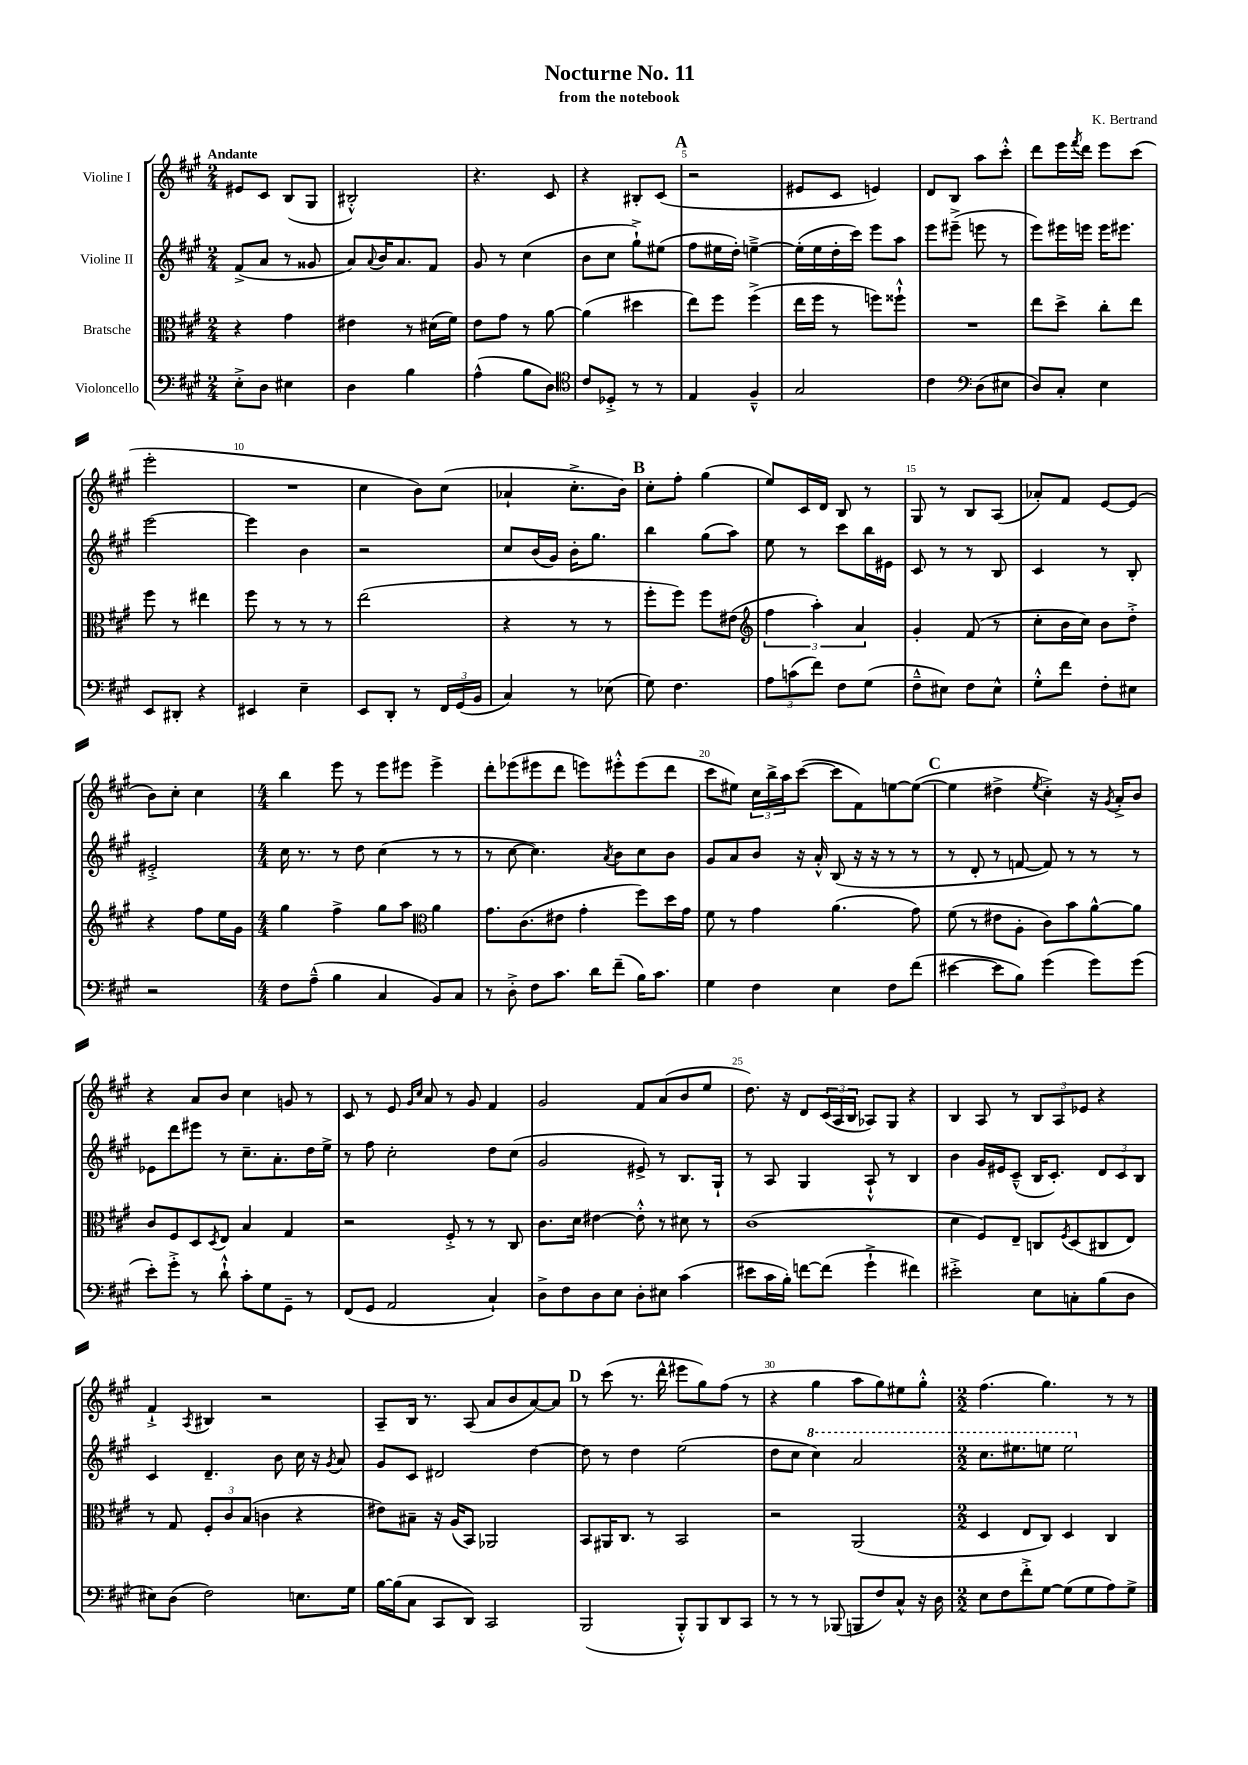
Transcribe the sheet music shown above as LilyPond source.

\header { title = "Nocturne No. 11" composer = "K. Bertrand" subtitle = "from the notebook" }
<<
\new StaffGroup <<
\new Staff = "s0" \with { instrumentName = "Violine I" } {
    \clef treble \key a \major \numericTimeSignature \time 2/4 \tempo "Andante"
    eis'8 cis'8 b8( gis8 |
    bis2-.-^) |
    r4. cis'8 |
    r4 bis8-. cis'8( |
    \mark \markup { \bold "A" } r2 |
    eis'8 cis'8 e'4) |
    d'8 b8 a''8 cis'''8-.-^ |
    d'''8 e'''16 \acciaccatura { fis'''8 } d'''16 e'''8 cis'''8( |
    e'''2-. |
    R2 |
    cis''4 b'8) cis''8( |
    aes'4-! cis''8.-.-> b'16) |
    \mark \markup { \bold "B" } cis''8-. fis''8-. gis''4( |
    e''8) cis'16 d'16 b8 r8 |
    gis8 r8 b8 a8( |
    aes'8-.) fis'8 e'8~ e'8( |
    b'8) cis''8-. cis''4 |
    \numericTimeSignature \time 4/4 b''4 e'''8 r8 e'''8 eis'''8 eis'''4-> |
    d'''8-. ees'''8( eis'''8 d'''8 e'''8) eis'''8-.-^ eis'''8( d'''8 |
    cis'''8 eis''8) \tuplet 3/2 { cis''16 b''16-> a''16 } cis'''8~( cis'''8 fis'8) e''8~ e''8~( |
    \mark \markup { \bold "C" } e''4 dis''4-> \acciaccatura { e''8 } cis''4-.->) r16 \acciaccatura { gis'8 } a'16-.-> b'8 |
    r4 a'8 b'8 cis''4 g'8 r8 |
    cis'8 r8 e'8 \grace { gis'16 cis''16 } a'8 r8 gis'8 fis'4 |
    gis'2 fis'8 a'8( b'8 e''8 |
    d''8.) r16 d'8 \tuplet 3/2 { cis'16( a16 b16 } aes8) gis8 r4 |
    b4 a8 r8 \tuplet 3/2 { b8 a8 ees'8 } r4 |
    fis'4-!-> \acciaccatura { a8 } bis4 r2 |
    a8-- b16 r8. a8( a'8 b'8 a'8~) a'8 |
    \mark \markup { \bold "D" } r8 cis'''8( r8. d'''16-^ eis'''8 gis''8) fis''8( r8 |
    r4 gis''4 a''8 gis''8) eis''8 gis''8-.-^ |
    \numericTimeSignature \time 2/2 fis''4.( gis''4.) r8 r8 \bar "|." |
}
\new Staff = "s1" \with { instrumentName = "Violine II" } {
    \clef treble \key a \major \numericTimeSignature \time 2/4
    fis'8->( a'8 r8 gisis'8 |
    a'8) \appoggiatura { a'8 } b'16 a'8. fis'8 |
    gis'8 r8 cis''4( |
    b'8 cis''8 gis''8-!->) eis''8( |
    \mark \markup { \bold "A" } fis''8 eis''16 d''16-.) e''4~---> |
    e''16-.( e''16 d''16-. cis'''16) e'''8 a''8 |
    e'''8 eis'''8--->( e'''8 r8 |
    e'''8) eis'''16 e'''16 e'''16 eis'''8. |
    e'''2~ |
    e'''4 b'4 |
    r2 |
    cis''8 b'16( gis'16) b'16-. gis''8. |
    \mark \markup { \bold "B" } b''4 gis''8( a''8) |
    e''8 r8 cis'''8 b''16 eis'16 |
    cis'8 r8 r8 b8 |
    cis'4 r8 b8-. |
    eis'2-.-> |
    \numericTimeSignature \time 4/4 cis''16 r8. r8 d''8 cis''4( r8 r8 |
    r8 cis''8~ cis''4.) \acciaccatura { a'8 } b'8 cis''8 b'8 |
    gis'8 a'8 b'8 r16 a'16-.-^ b8( r16 r16 r8 r8 |
    \mark \markup { \bold "C" } r8 d'8-. r8 f'8~ f'8) r8 r8 r8 |
    ees'8 d'''8 eis'''8 r8 cis''8.-- a'8.-. d''16 e''16-> |
    r8 fis''8 cis''2-. d''8 cis''8( |
    gis'2 eis'8->) r8 b8. gis16-! |
    r8 a8 gis4 a8-!-^ r8 b4 |
    b'4 gis'16 eis'16 cis'8---^( b16 cis'8.-.) \tuplet 3/2 { d'8 cis'8 b8 } |
    cis'4 d'4.-- b'8 cis''16 r16 \acciaccatura { gis'8 } a'8 |
    gis'8 cis'8 dis'2 d''4~ |
    \mark \markup { \bold "D" } d''8 r8 d''4 e''2( |
    d''8 cis''8 \ottava #1 cis'''4) a''2 |
    \numericTimeSignature \time 2/2 cis'''8. eis'''8. e'''8 e'''2 \ottava #0 \bar "|." |
}
\new Staff = "s2" \with { instrumentName = "Bratsche" } {
    \clef alto \key a \major \numericTimeSignature \time 2/4
    r4 gis'4 |
    eis'4 r8 dis'16( fis'16) |
    e'8 gis'8 r8 a'8~ |
    a'4( dis''4 |
    \mark \markup { \bold "A" } e''8) fis''8 fis''4->( |
    e''16 fis''16 r8 f''8) fisis''8-!-^ |
    R2 |
    e''8 d''8-> cis''8-. e''8 |
    fis''8 r8 eis''4 |
    fis''8 r8 r8 r8 |
    e''2( |
    r4 r8 r8 |
    \mark \markup { \bold "B" } fis''8-. fis''8) fis''8 eis'8( |
    \clef treble \tuplet 3/2 { fis''4 a''4-.) a'4 } |
    gis'4-. fis'8( r8 |
    cis''8-. b'16 cis''16) b'8 d''8-.-> |
    r4 fis''8 e''16 gis'16 |
    \numericTimeSignature \time 4/4 gis''4 fis''4-> gis''8 a''8 \clef alto a'4 |
    gis'8. cis'8.( eis'8 gis'4-. fis''8) d''16 gis'16 |
    fis'8 r8 gis'4 a'4.( gis'8) |
    \mark \markup { \bold "C" } fis'8( r8 eis'8 a8-. cis'8) b'8 a'8~-^ a'8 |
    cis'8 fis8 d8 \acciaccatura { d8 } e8 b4 gis4 |
    r2 fis8-.-> r8 r8 cis8 |
    cis'8. d'16 eis'4~ eis'8-.-^ r8 dis'8 r8 |
    cis'1( |
    d'4 fis8) e8-- c8 \acciaccatura { fis8 } d8( cis8 e8) |
    r8 gis8 \tuplet 3/2 { fis8-. cis'8 b8( } c'4 r4 |
    eis'8) bis8-- r16 a16( b,8) aes,2 |
    \mark \markup { \bold "D" } b,8 ais,16 cis8. r8 b,2 |
    r2 a,2( |
    \numericTimeSignature \time 2/2 d4 e8 cis8) d4 cis4 \bar "|." |
}
\new Staff = "s3" \with { instrumentName = "Violoncello" } {
    \clef bass \key a \major \numericTimeSignature \time 2/4
    e8-.-> d8 eis4 |
    d4 b4 |
    a4-^( b8 d8) |
    \clef tenor cis'8 des8-.-> r8 r8 |
    \mark \markup { \bold "A" } e4 fis4---^ |
    gis2 |
    cis'4 \clef bass d8( eis8 |
    d8) cis8-. e4 |
    e,8 dis,8-. r4 |
    eis,4 e4-- |
    e,8 d,8-. r8 \tuplet 3/2 { fis,16 gis,16( b,16 } |
    cis4) r8 ees8( |
    \mark \markup { \bold "B" } gis8) fis4. |
    \tuplet 3/2 { a8 c'8( fis'8) } fis8 gis8( |
    fis8---^ eis8) fis8 eis8-^ |
    gis8-.-^ fis'8 fis8-. eis8 |
    r2 |
    \numericTimeSignature \time 4/4 fis8 a8---^( b4 cis4 b,8) cis8 |
    r8 d8-.-> fis8 cis'8. d'16 fis'8--( b16) cis'8. |
    gis4 fis4 e4 fis8 fis'8( |
    \mark \markup { \bold "C" } eis'4~ eis'8 b8) gis'4( gis'8) gis'8( |
    e'8-.) gis'8-.-> r8 d'8-!-^ cis'8-. gis8 gis,8-- r8 |
    fis,8( gis,8 a,2 cis4-!) |
    d8-> fis8 d8 e8 d8-. eis8 cis'4( |
    eis'8 cis'16 b16-.) f'8~ f'8( gis'4-!-> fis'4) |
    eis'2-.-> e8 c8-. b8( d8 |
    eis8) d8( fis2) e8. gis16 |
    b16~ b16( cis8 cis,8 d,8) cis,2 |
    \mark \markup { \bold "D" } b,,2( b,,8-.-^) b,,8 d,8 cis,8 |
    r8 r8 r8 bes,,8( b,,8 fis8) cis8-^ r16 d16 |
    \numericTimeSignature \time 2/2 e8 fis8 fis'8-.-> gis8~ gis8( gis8 a8) gis8-> \bar "|." |
}
>>
>>
\layout { \context { \Score \override BarNumber.break-visibility = ##(#f #t #t) barNumberVisibility = #(every-nth-bar-number-visible 5) } }
